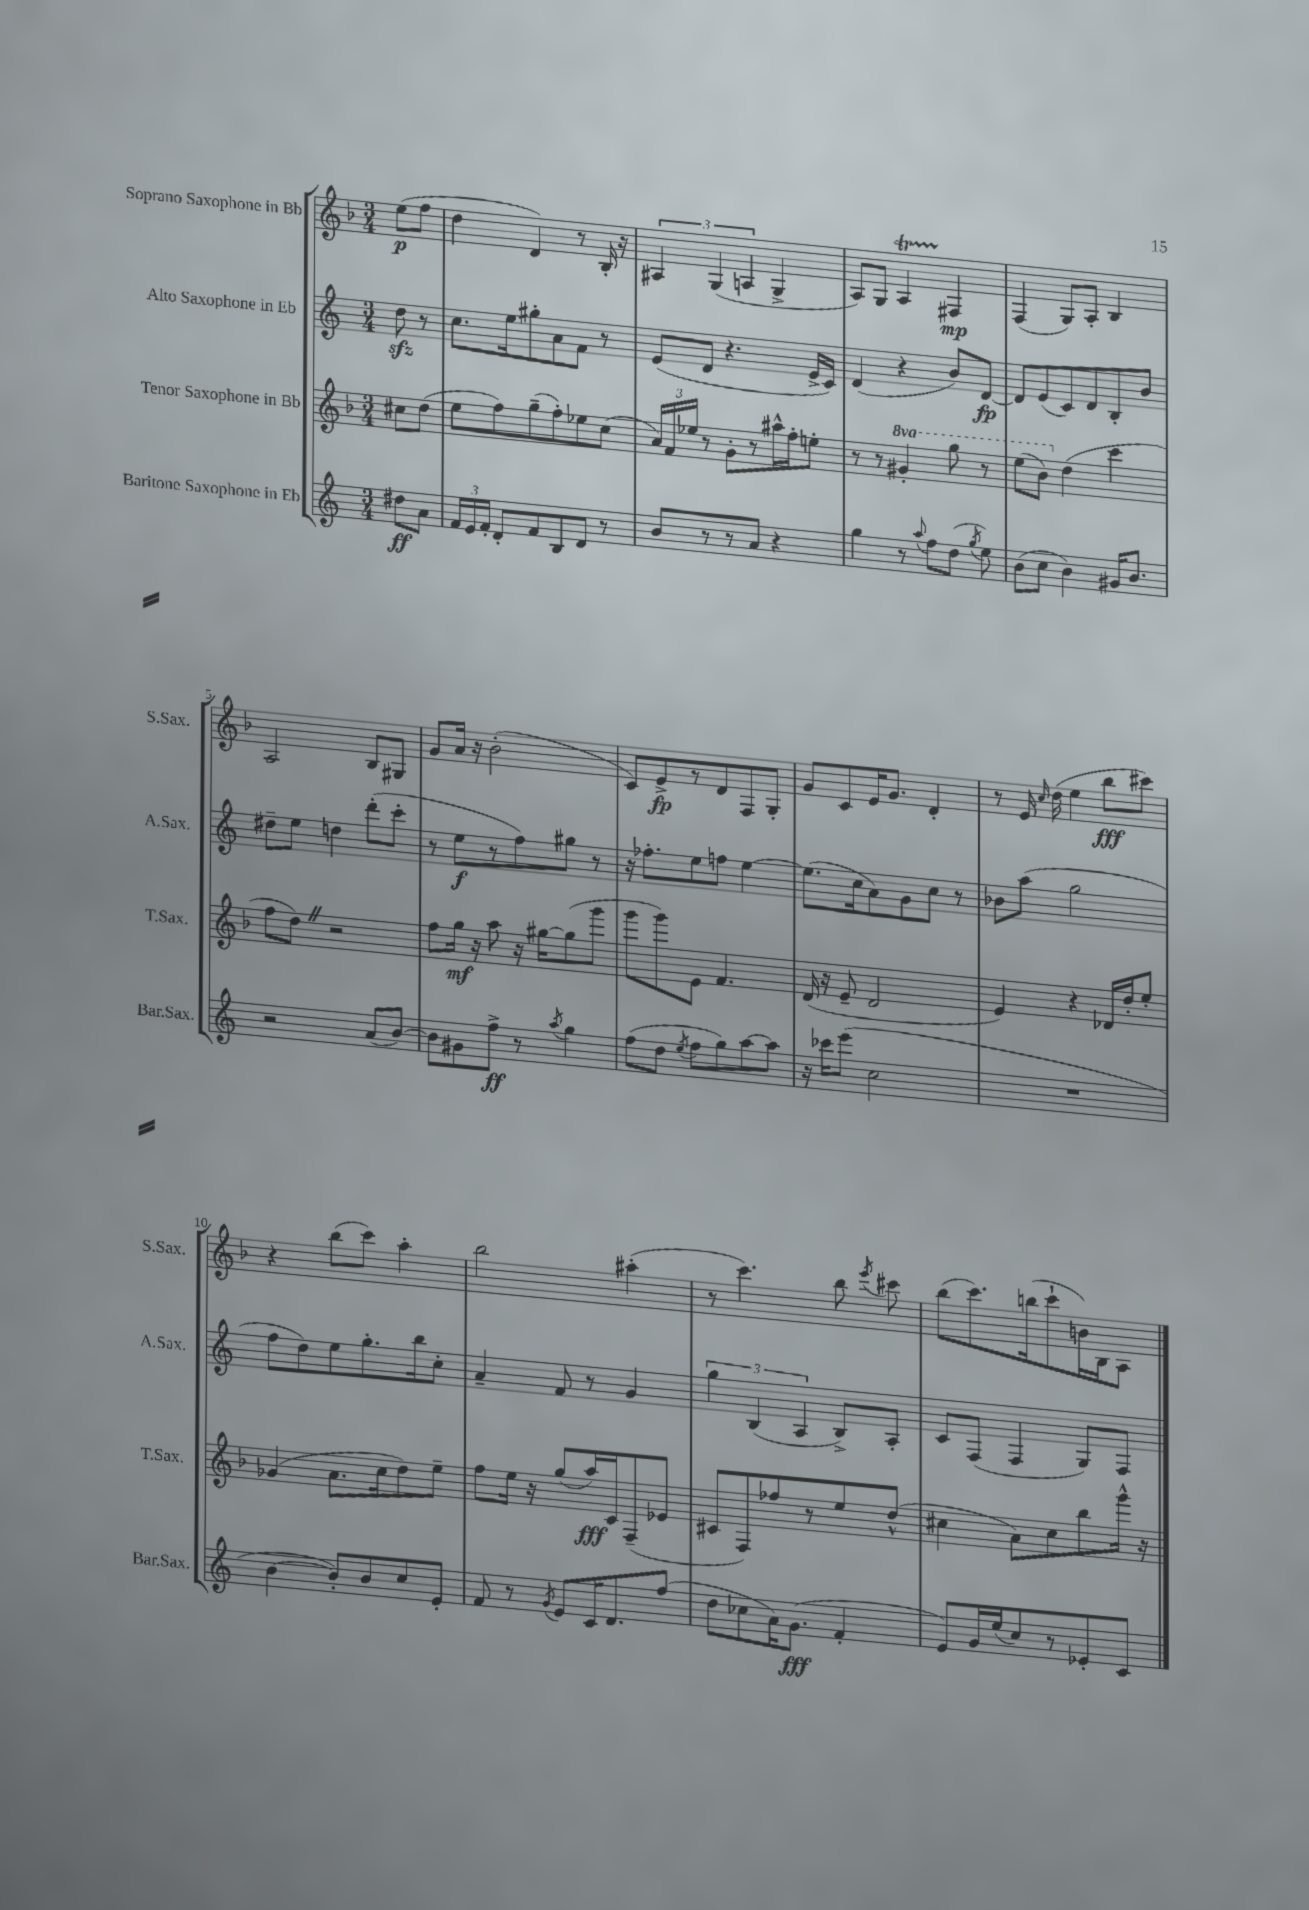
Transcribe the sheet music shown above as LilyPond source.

<<
\new StaffGroup <<
\new Staff = "s0" \with { instrumentName = "Soprano Saxophone in Bb" shortInstrumentName = "S.Sax." } {
    \clef treble \key f \major \numericTimeSignature \time 3/4 \partial 4
    \autoBeamOff e''8[\p( f''8] |
    d''4 d'4) r8 bes16-. r16 |
    \tuplet 3/2 { ais4 g4( a4 } g4-> |
    a8[) g8] a4\startTrillSpan fis4\stopTrillSpan\mp |
    f4( g8[) a8]-. bes4 |
    a2 bes8[ gis8] |
    g'8[ a'16] r16 bes'2-.( |
    c'8[) e'8->\fp r8 d'8 f8 g8]-. |
    g'8[ c'8 e'16 g'8.] d'4-. |
    r8 e'16 \grace { c''16 } d''16( e''4 bes''8[\fff cis'''8]) |
    r4 bes''8[( c'''8]) a''4-. |
    bes''2 ais''4-.( |
    r8 c'''4.) bes''8 \acciaccatura { e'''8 } cis'''8 |
    bes''8[( c'''8.) b''16( c'''8-! b'16) bes16 a8] \bar "|." |
}
\new Staff = "s1" \with { instrumentName = "Alto Saxophone in Eb" shortInstrumentName = "A.Sax." } {
    \clef treble \key c \major \numericTimeSignature \time 3/4 \partial 4
    \autoBeamOff d''8\sfz r8 |
    c''8.[ e''16 gis''8-. a'8 f'8] r8 |
    e'8[( d'8] r4. e'16[-> c'16]) |
    d'4( r4 b'8[) d'8]~\fp |
    d'8[ e'8( c'8) d'8 b8-. b'8] |
    dis''8[-- e''8] d''4 d'''8[-.( c'''8]-. |
    r8 e''8[\f r8 f''8) gis''8] r8 |
    r16 fes''8.[-. e''8 f''8] e''4~ |
    e''8.[( c''16 a'8) g'8 c''8] r8 |
    bes'8[ a''8]( g''2 |
    f''8[ d''8) e''8 g''8.-. b''16 c''8]-. |
    a'4-- f'8 r8 g'4 |
    \tuplet 3/2 { g''4 b4( a4 } b8[->) a8]-. |
    c'8[ f8]( f4 g8[) f8] \bar "|." |
}
\new Staff = "s2" \with { instrumentName = "Tenor Saxophone in Bb" shortInstrumentName = "T.Sax." } {
    \clef treble \key f \major \numericTimeSignature \time 3/4 \set Staff.ottavationMarkups = #ottavation-simple-ordinals \partial 4
    \autoBeamOff cis''8[ d''8]( |
    e''8[ f''8) g''8--( f''8-.) ees''8 c''8]( |
    \tuplet 3/2 { a'16[) f'16 ees''16] } r8 g'8[-. r8 ais''16-^ f''16-. e''8]-. |
    r8 r8 \ottava #1 gis''4-. g'''8 r8 |
    e'''8[( bes''8]) \ottava #0 d''4( c'''4 |
    f''8[ d''8]) \once \override BreathingSign.text = \markup { \musicglyph "scripts.caesura.straight" } \breathe r2 |
    f''8[ g''16]\mf r16 a''8 r16 gis''16[~ gis''8( g'''8] |
    g'''8[ g'''8) e'8] f'4. |
    d'16( r16 e'8-- d'2 |
    e'4) r4 des'16[ d''16-. e''8]-. |
    ges'4( a'8.[ c''16 d''8) e''8]-- |
    f''8[ e''16] r16 g''8[( a''16\fff) c'16 f8--( ees'8] |
    cis'8[ f8) fes''8 r8 e''8 d''8]-^( |
    cis''4 a'8[) cis''8 bes''8 g'''16]-^ r16 \bar "|." |
}
\new Staff = "s3" \with { instrumentName = "Baritone Saxophone in Eb" shortInstrumentName = "Bar.Sax." } {
    \clef treble \key c \major \numericTimeSignature \time 3/4 \partial 4
    \autoBeamOff dis''8[\ff a'8] |
    \tuplet 3/2 { f'16[ e'16 f'16]-. } d'8[-. f'8 b8 d'8] r8 |
    b'8[ r8 r8 a'8] r4 |
    g''4 r8 \appoggiatura { a''8 } f''8[ d''8]( \acciaccatura { g''8 } e''8) |
    b'8[( c''8] b'4) gis'16[ b'8.] |
    r2 a'8[( b'8]~) |
    b'8[ gis'8 f''8]->\ff r8 \acciaccatura { a''8 } g''4 |
    f''8[( d''8] \acciaccatura { e''8 } f''8[ g''8) a''8~ a''8] |
    r16 ces'''16[ e'''8]( c''2 |
    R2. |
    b'4~ b'8[-.) b'8 c''8 e'8]-. |
    f'8 r8 \acciaccatura { g'8 } e'8[ c'16 d'8. f''8]( |
    d''8[ ces''8 a'16) g'8.]\fff( f'4-. |
    e'8[) g'16 e''16( c''8) r8 ees'8-. c'8] \bar "|." |
}
>>
>>
